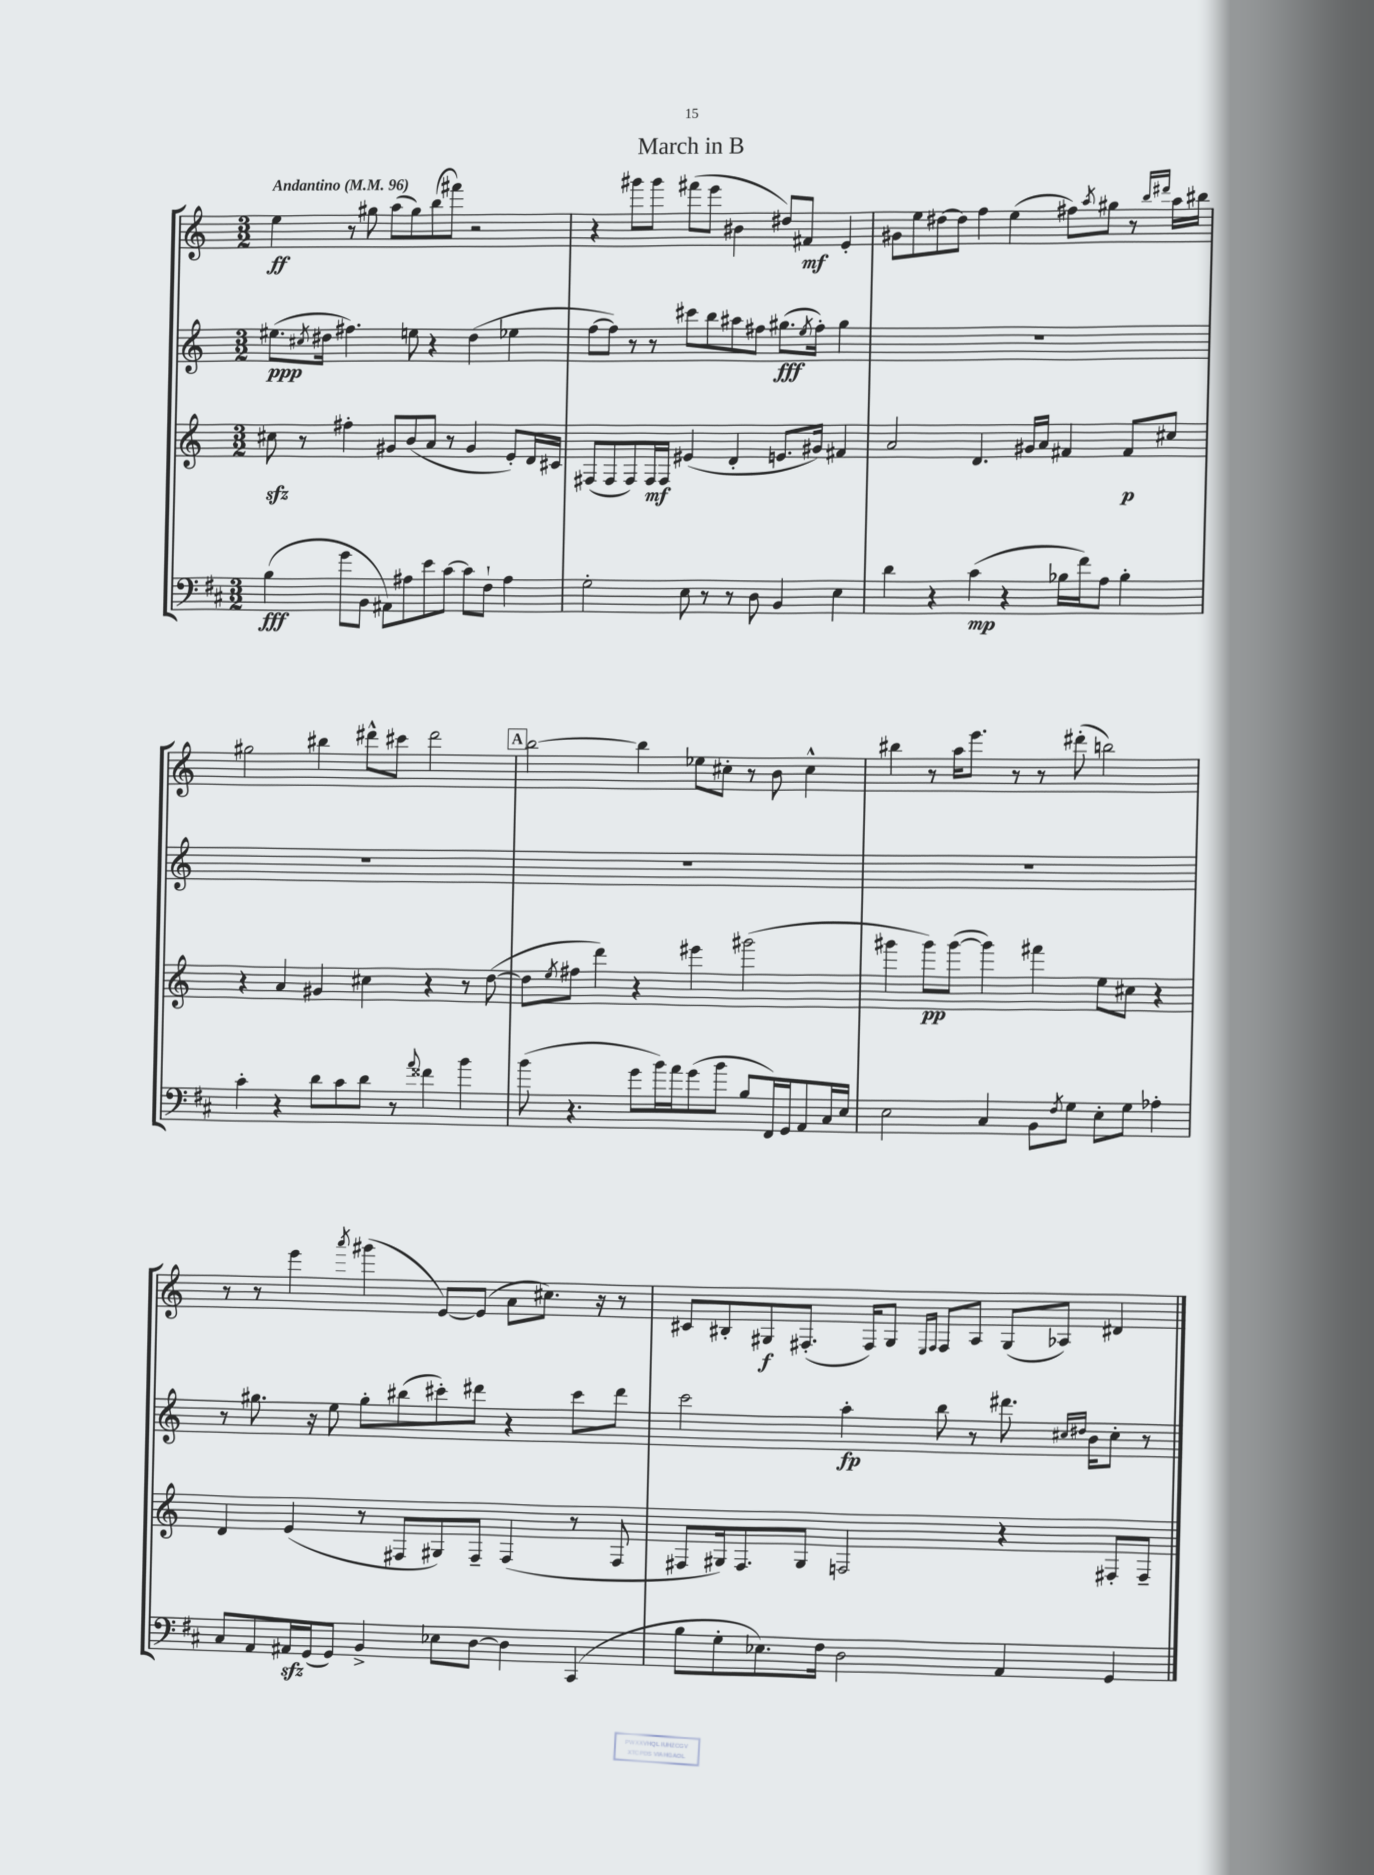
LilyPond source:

\header { title = "March in B" }
<<
\new StaffGroup <<
\new Staff = "s0" {
    \clef treble \key c \major \numericTimeSignature \time 3/2 \tempo "Andantino" 4 = 96
    e''4\ff r8 gis''8 a''8( gis''8) b''8( fis'''8) r2 |
    r4 gis'''8 gis'''8 fis'''8( e'''8 bis'4 dis''8) fis'8\mf e'4-. |
    gis'8 e''8 dis''8~ dis''8 f''4 e''4( fis''8) \acciaccatura { a''8 } gis''8 r8 \grace { b''16 dis'''16 } a''16 bis''16 |
    gis''2 bis''4 dis'''8-^ cis'''8 dis'''2 |
    \mark \markup { \box "A" } b''2~ b''4 ees''8 cis''8-. r8 b'8 cis''4-^ |
    bis''4 r8 a''16 e'''8. r8 r8 dis'''8-.( b''2) |
    r8 r8 e'''4 \acciaccatura { a'''8 } gis'''4( e'8~) e'8( a'8 cis''8.) r16 r8 |
    cis'8 bis8-. gis8\f fis8.-.( fis16) gis8 \grace { e16 fis16 } fis8 a8 gis8( aes8) dis'4 \bar "|." |
}
\new Staff = "s1" {
    \clef treble \key c \major \numericTimeSignature \time 3/2
    eis''8.\ppp( \acciaccatura { cis''8 } dis''16 fis''4.) e''8 r4 dis''4( ees''4 |
    f''8~ f''8) r8 r8 cis'''8 b''8 ais''8 fis''8 gis''8.\fff( \acciaccatura { e''8 } fis''16-.) gis''4 |
    R1. |
    R1. |
    \mark \markup { \box "A" } R1. |
    R1. |
    r8 gis''8. r16 e''8 gis''8-. bis''8( cis'''8-.) dis'''8 r4 cis'''8 dis'''8 |
    c'''2 a''4-.\fp b''8 r8 dis'''8. \grace { cis''16 dis''16 } b'16 cis''8-. r8 \bar "|." |
}
\new Staff = "s2" {
    \clef treble \key c \major \numericTimeSignature \time 3/2
    cis''8\sfz r8 fis''4-. gis'8 b'8( a'8 r8 gis'4 e'8-.) d'16 cis'16 |
    fis8( fis8 fis8) fis16\mf fis16 eis'4( d'4-. e'8. gis'16) fis'4 |
    a'2 d'4. gis'16 a'16 fis'4 fis'8\p cis''8 |
    r4 a'4 gis'4 cis''4 r4 r8 d''8~( |
    \mark \markup { \box "A" } d''8 \acciaccatura { e''8 } fis''8 d'''4) r4 eis'''4 gis'''2( |
    gis'''4 gis'''8\pp) gis'''8~( gis'''4) fis'''4 e''8 cis''8 r4 |
    d'4 e'4( r8 fis8 gis8) fis8-- fis4( r8 fis8 |
    fis8 gis16) fis8. gis8 f2 r4 fis8-. fis8-- \bar "|." |
}
\new Staff = "s3" {
    \clef bass \key d \major \numericTimeSignature \time 3/2
    b4\fff( g'8 b,8 ais,8) ais8 e'8 cis'8~ cis'8 fis8-! ais4 |
    g2-. e8 r8 r8 d8 b,4 e4 |
    d'4 r4 cis'4\mp( r4 bes16 fis'16) a8 bes4-. |
    cis'4-. r4 d'8 cis'8 d'8 r8 \appoggiatura { a'8 } fisis'4 b'4 |
    \mark \markup { \box "A" } b'8( r4. g'8 b'16) a'16 g'8( b'8 b8 fis,16) g,16 a,8 cis16 e16 |
    e2 cis4 b,8 \acciaccatura { fis8 } g8 e8-. g8 aes4-. |
    cis8 a,8 ais,16\sfz g,16( g,8) b,4-> ees8 d8~ d4 cis,4( |
    b8 g8-. ees8.) fis16 d2 a,4 g,4 \bar "|." |
}
>>
>>
\layout { \context { \Score \remove "Bar_number_engraver" } }
